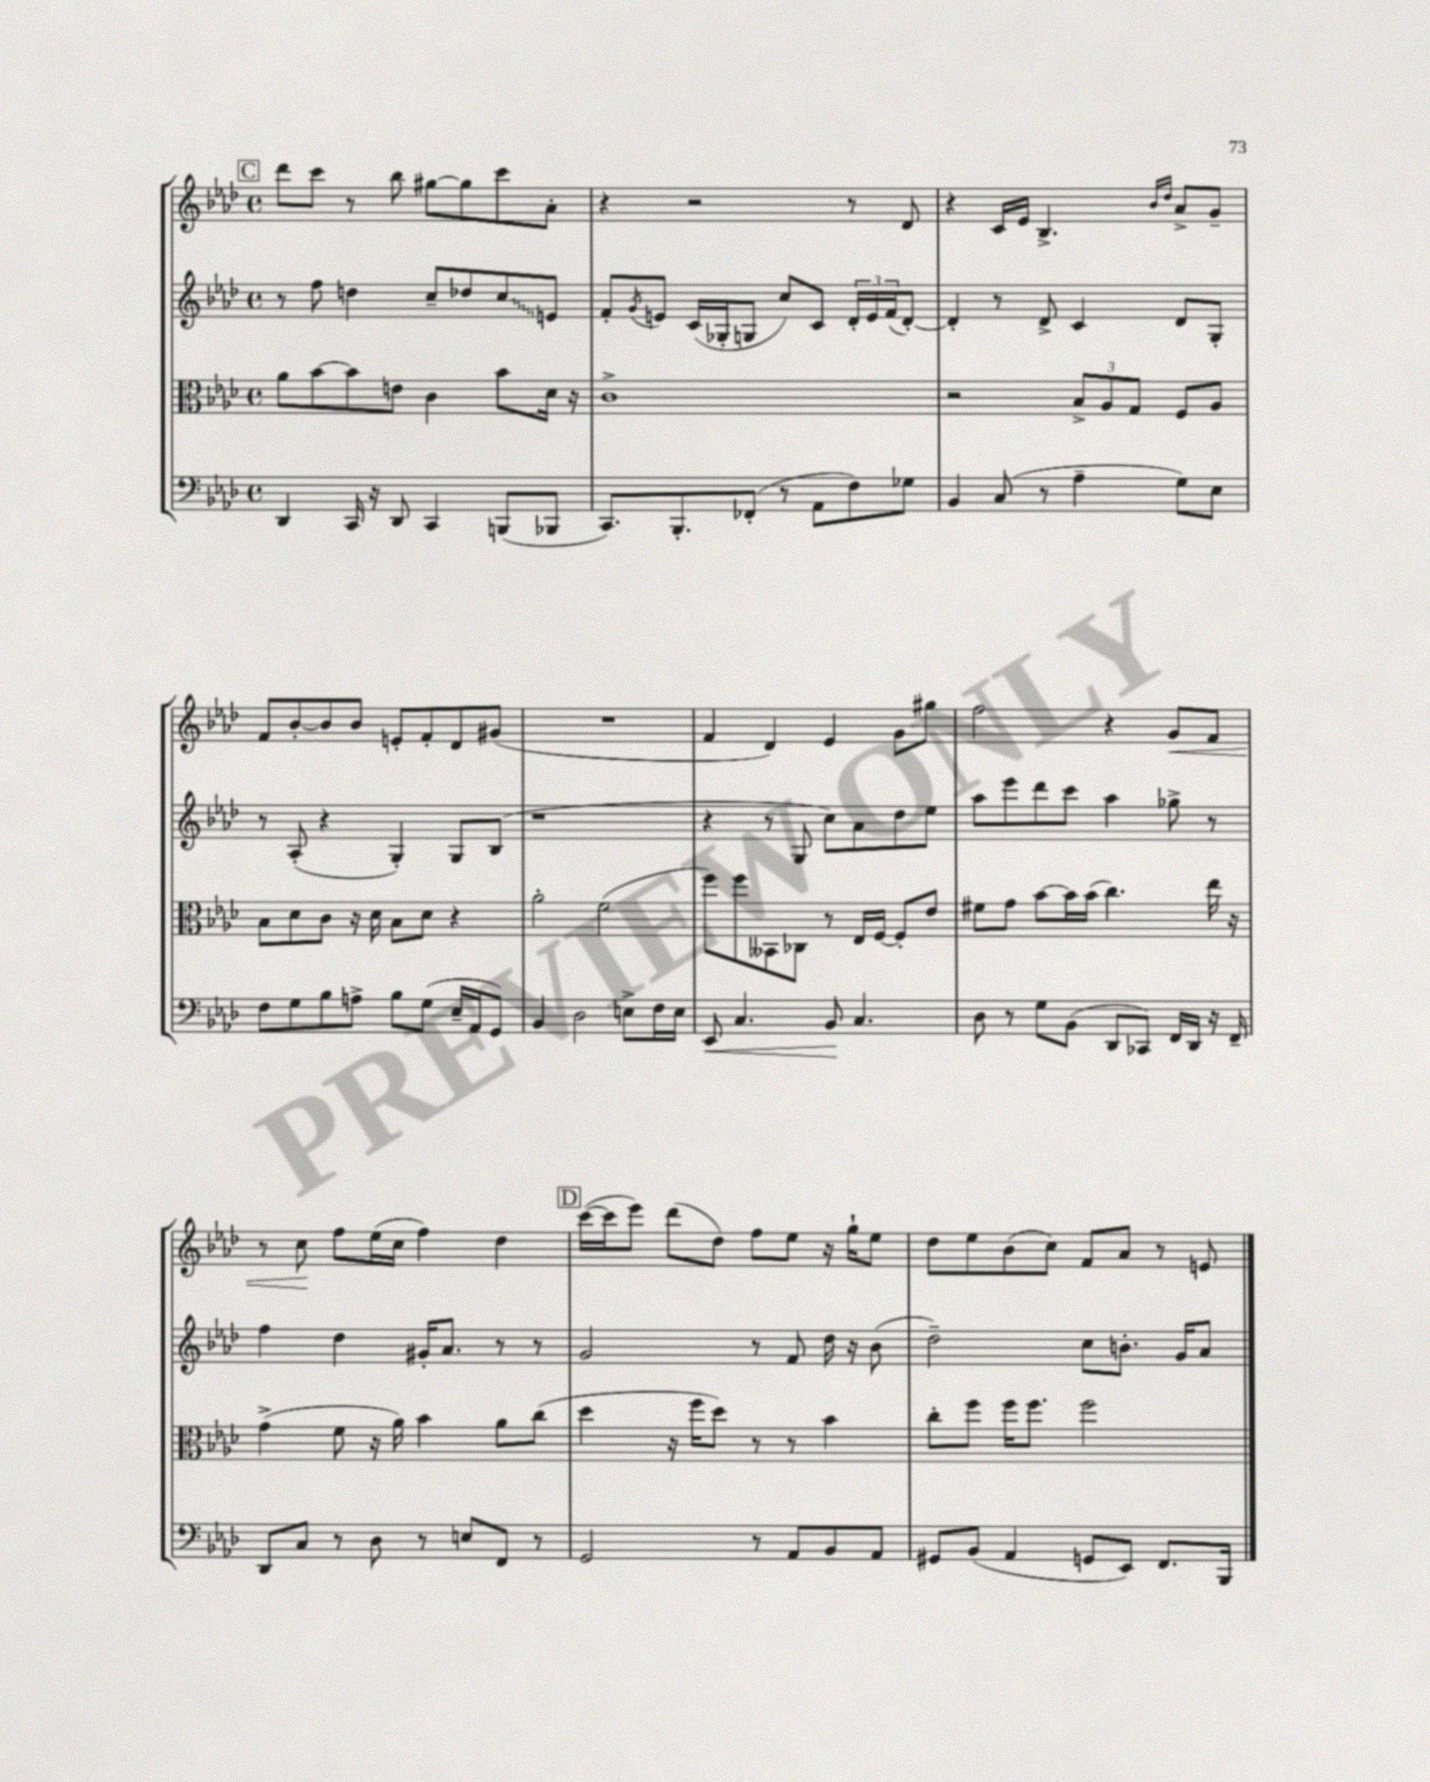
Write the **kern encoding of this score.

**kern	**kern	**kern	**kern
*staff4	*staff3	*staff2	*staff1
*clefF4	*clefC3	*clefG2	*clefG2
*k[b-e-a-d-]	*k[b-e-a-d-]	*k[b-e-a-d-]	*k[b-e-a-d-]
*M4/4	*M4/4	*M4/4	*M4/4
*met(c)	*met(c)	*met(c)	*met(c)
4DD-	8a-	8r	8ddd-
.	[8b-	8ff	8ccc
16CC	8b-]	4dd	8r
16r	.	.	.
8DD-	8e	.	8bb-
4CC	4c	8cc~	[8gg#
.	.	8dd-	8gg#]
(8BBB	8b-	8cc	8ccc
8BBB-	16d-	8e	8a-'
.	16r	.	.
=	=	=	=
8.CC)	1c^	8f'	4r
.	.	8qg	.
.	.	8e	.
8.BBB-'	.	.	.
.	.	(16c	2r
.	.	16G-'	.
(8FF-'	.	8G	.
8r	.	8cc)	.
8AA-	.	8c	.
8F)	.	24d-'	8r
.	.	24e	.
.	.	(24f	.
8G-	.	[8d-')	8d-
=	=	=	=
4BB-	2r	4d-']	4r
(8C	.	8r	16c
.	.	.	16e-
8r	.	8d-^	4.B-^
4A-~	12B-^	4c	.
.	12A-	.	.
.	12G	.	.
.	.	.	16qqb-
.	.	.	16qqdd-
8G)	8F	8d-	8a-^
8E-	8A-	8G'	8g~
=	=	=	=
8F	8B-	8r	8f
8G	8d-	(8A-'	[8b-'
8B-	8c	4r	8b-]
8A^	16r	.	8b-
.	16d-	.	.
8B-	8B-	4G')	8e'
(8G	8d-	.	8f'
16E-~	4r	8G	8d-
16AA-	.	.	.
8GG)	.	(8B-	(8g#
=	=	=	=
4BB-	2a-'	1r	1r
2D-	.	.	.
.	(2f	.	.
8E^	.	.	.
16F	.	.	.
16E	.	.	.
=	=	=	=
8EE-	8ff)	4r	4f
4.C	8ff	.	.
.	8BB--	8r	4d-)
.	8C-	8G	.
8BB-	8r	8cc)	4e-
4.C	16E-	8a-	.
.	[16F	.	.
.	8F']	8dd-	8g
.	8e-	8ee-	8gg#
=	=	=	=
8D-	8f#	8aa-	2ff
8r	8g	8eee-	.
8G	[8b-	8ddd-	.
(8BB-	16b-]	8ccc	.
.	(16b-	.	.
8DD-	4.cc)	4aa-	4r
8CC-)	.	.	.
16FF	.	8gg-^	8g
16DD-	.	.	.
16r	16ee-	8r	8f
16FF~	16r	.	.
=	=	=	=
8DD-	(4g^	4ff	8r
8C	.	.	8cc
8r	8f	4dd-	8ff
8D-	16r	.	(16ee-
.	16a-)	.	16cc
8r	4b-	16g#'	4ff)
.	.	8.a-	.
8E	.	.	.
8FF	8a-	8r	4dd-
8r	(8cc	8r	.
=	=	=	=
2GG	4dd-	2g	([16ccc
.	.	.	16ccc]
.	.	.	8eee-)
.	16r	.	(8ddd-
.	16ff	.	.
.	8dd-)	.	8dd-)
8r	8r	8r	8ff
8AA-	8r	8f	8ee-
8BB-	4b-	16dd-	16r
.	.	16r	16gg`
8AA-	.	(8b-	8ee-
=	=	=	=
8GG#	8cc'	2dd-~)	8dd-
(8BB-	8ff	.	8ee-
4AA-	16ff	.	(8b-
.	8.ff	.	.
.	.	.	8cc)
8GG	2ff	8cc	8f
8EE-)	.	8.b'	8a-
8.FF	.	.	8r
.	.	16g	.
.	.	8a-	8e
16BBB-	.	.	.
==	==	==	==
*-	*-	*-	*-
